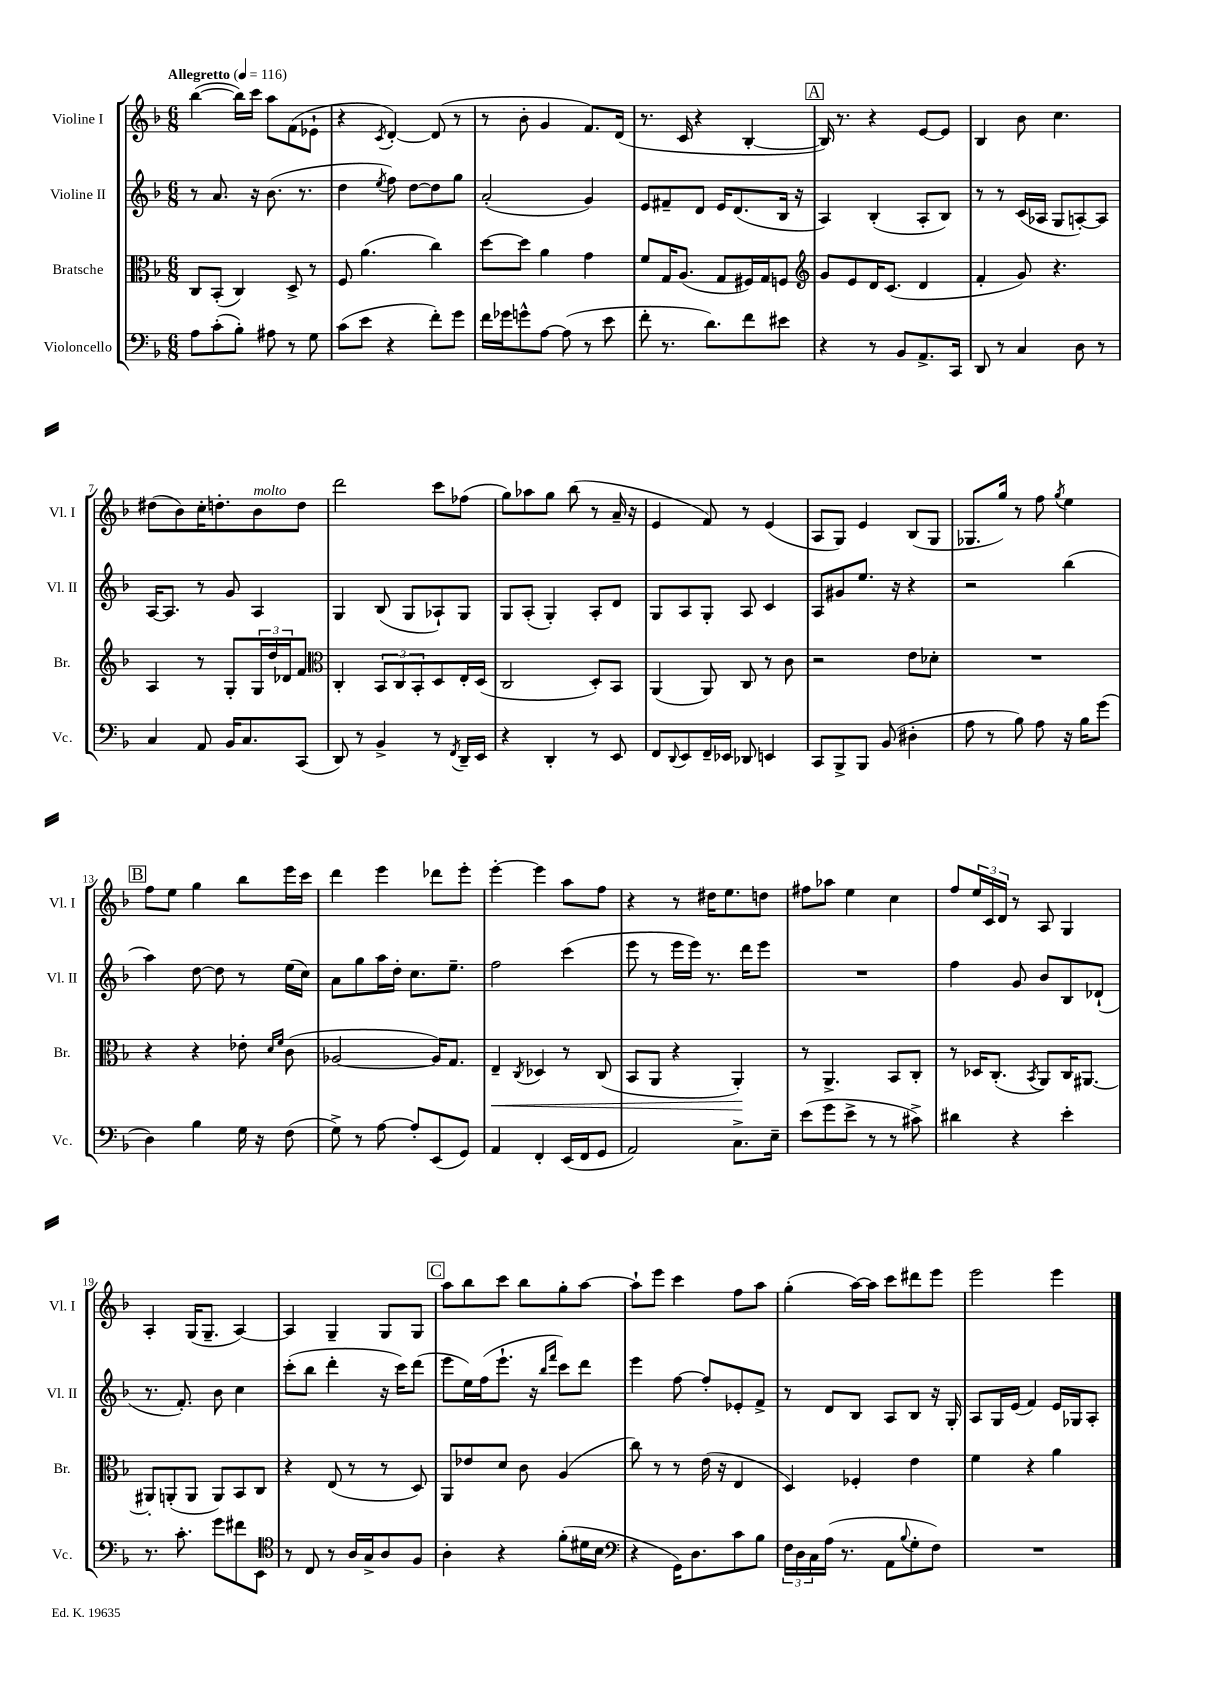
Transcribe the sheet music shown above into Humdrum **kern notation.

**kern	**kern	**dynam	**kern	**kern
*part4	*part3	*part3	*part2	*part1
*staff4	*staff3	*staff3	*staff2	*staff1
*I"Violoncello	*I"Bratsche	*	*I"Violine II	*I"Violine I
*I'Vc.	*I'Br.	*	*I'Vl. II	*I'Vl. I
*clefF4	*clefC3	*	*clefG2	*clefG2
*k[b-]	*k[b-]	*	*k[b-]	*k[b-]
*M6/8	*M6/8	*	*M6/8	*M6/8
*MM116	*MM116	*	*MM116	*MM116
=1	=1	=1	=1	=1
!	!	!	!	!LO:TX:a:B:t=Allegretto
8A\L	8C/L	.	8r	([4bb-\
(8c'\	(8BB-'/J	.	8.a/	.
8B-'\J)	4C/)	.	.	16bb-\LL])
.	.	.	16r	16ccc\JJ
8A#X\	.	.	(8.b-\	8aa\L
8r	8D^/	.	.	(8f\
.	.	.	8.r	.
8G\	8r	.	.	8e-X`\J
=2	=2	=2	=2	=2
(8c\L	8F/	.	4dd\	4r
8e\J	(4.a\	.	.	.
.	.	.	8qee/	8qc/
4r	.	.	8ff\)	[4d'/)
.	.	.	[8dd\L	.
8f'\L)	4cc\)	.	8dd\]	(8d/]
8g\J	.	.	8gg\J	8r
=3	=3	=3	=3	=3
16f\LL	[8dd\L	.	(2a'/	8r
16g-X\J	.	.	.	.
8gn^^\	8dd\J]	.	.	8b-'\
[8A\J	4a\	.	.	4g/
(8A\]	.	.	.	.
8r	4g\	.	4g/)	8.f/L)
8e\	.	.	.	.
.	.	.	.	(16d/Jk
=4	=4	=4	=4	=4
8f'\	8f/L	.	8e/L	8.r
8.r	16G/K	.	8f#X~/	.
.	(8.A/J	.	.	16c/
.	.	.	8d/J	4r
8.d\L)	.	.	.	.
.	8G/L	.	16e/KL	.
.	.	.	(8.d/	.
8f\	16F#X/L)	.	.	[4B-'/
.	16G/J	.	.	.
8e#X\J	8Fn/J	.	16B-/Jk	.
.	.	.	16r	.
!!LO:REH:place=s1:t=A
=5	=5	=5	=5	=5
*	*clefG2	*	*	*
4r	8g/L	.	4A/)	16B-/])
.	.	.	.	8.r
.	8e/	.	.	.
8r	16d/K	.	(4B-'/	4r
.	(8.c/J	.	.	.
8BB-/L	.	.	.	.
8.AA^/	4d/	.	8A'/L	[8e/L
.	.	.	8B-/J)	8e/J]
16CC/Jk	.	.	.	.
=6	=6	=6	=6	=6
8DD/	4f'/	.	8r	4B-/
8r	.	.	8r	.
4C/	8g/)	.	(16c/LL	8b-\
.	.	.	16A-X/JJ	.
.	4.r	.	8G/L	4.cc\
8D\	.	.	[8An'/)	.
8r	.	.	8A/J]	.
!!LO:LB:g=z
=7	=7	=7	=7	=7
4C/	4A/	.	[16A/KL	(8dd#X\L
.	.	.	8.A/J]	.
.	.	.	.	8b-\)
8AA/	8r	.	8r	16cc'\K
.	.	.	.	8.ddn'\
16BB-/KL	8G'/L	.	8g/	.
8.C/	.	.	.	.
!	!	!	!	!LO:TX:a:i:t=molto
.	24G/L	.	4A/	8b-\
.	24dd/	.	.	.
.	24d-X/J	.	.	.
(8CC/J	8f/J	.	.	8dd\J
=8	=8	=8	=8	=8
*	*clefC3	*	*	*
8DD/)	4C'/	.	4G/	2ddd\
8r	.	.	.	.
4BB-^/	12BB-/L	.	(8B-/	.
.	12C/	.	.	.
.	.	.	8G/L	.
.	12BB-'/	.	.	.
8r	8D/	.	8A-X`/)	8ccc\L
8qFF/	.	.	.	.
16DD~/LL	16E'/L	.	8G/J	(8ff-X\J
16EE/JJ	(16D/JJ	.	.	.
=9	=9	=9	=9	=9
4r	2C/	.	8G/L	8gg\L)
.	.	.	(8A'/J	8aa-X\
4DD'/	.	.	4G'/)	8gg\J
.	.	.	.	(8bb-\
8r	8D'/L)	.	8A'/L	8r
8EE/	8BB-/J	.	8d/J	16a~/
.	.	.	.	16r
=10	=10	=10	=10	=10
8FF/L	(4AA/	.	8G/L	4e/
8qqDD/	.	.	.	.
8EE/	.	.	8A/	.
16FF~/L	8AA/)	.	8G'/J	8f/)
16EE-X/JJ	.	.	.	.
8DD-X/	8C/	.	8A/	8r
4EEn/	8r	.	4c/	(4e/
.	8c\	.	.	.
=11	=11	=11	=11	=11
8CC/L	2r	.	8A/L	8A/L
8BBB-^/	.	.	8g#X/	8G/J)
8BBB-/J	.	.	8.ee/J	4e/
(8BB-/	.	.	.	.
.	.	.	16r	.
4D#X'\	8e\L	.	4r	(8B-/L
.	8d-X'\J	.	.	8G/J
=12	=12	=12	=12	=12
8A\	2.r	.	2r	8.G-X/L
8r	.	.	.	.
.	.	.	.	16gg/Jk)
8B-\)	.	.	.	8r
8A\	.	.	.	8ff\
.	.	.	.	8qgg/
16r	.	.	(4bb-\	4ee\
16B-\KL	.	.	.	.
(8g\J	.	.	.	.
!!LO:LB:g=z
!!LO:REH:place=s1:t=B
=13	=13	=13	=13	=13
4D\)	4r	.	4aa\)	8ff\L
.	.	.	.	8ee\J
4B-\	4r	.	[8dd\	4gg\
.	.	.	8dd\]	.
16G\	8e-X'\	.	8r	8bb-\L
16r	.	.	.	.
.	16qqd/LL	.	.	.
.	16qqf/JJ	.	.	.
(8F\	(8c\	.	(16ee\LL	16eee\L
.	.	.	16cc\JJ)	16ccc\JJ
=14	=14	=14	=14	=14
8G^\)	[2A-X/	.	8a\L	4ddd\
8r	.	.	8gg\	.
[8A\	.	.	16aa\L	4eee\
.	.	.	16dd'\JJ	.
8A'/L]	.	.	8.cc\L	.
(8EE/	16A-/KL])	.	.	8ddd-X\L
.	8.G/J	.	8.ee~\J	.
8GG/J)	.	.	.	8eee'\J
=15	=15	=15	=15	=15
!	!	!LO:HP:b	!	!
4AA/	4E~/	<	2ff\	[4eee'\
.	8qC/	.	.	.
4FF'/	4D-X/	.	.	4eee\]
(16EE/LL	8r	.	(4ccc\	8aa\L
16FF/J	.	.	.	.
8GG/J	(8C/	.	.	8ff\J
=16	=16	=16	=16	=16
2AA/)	8BB-/L	.	8eee\	4r
.	8AA/J	.	8r	.
.	4r	.	16eee\LL	8r
.	.	.	16eee\JJ)	.
.	.	.	8.r	16dd#X\KL
.	.	.	.	8.ee\
8.C^\L	4AA'/)	.	.	.
.	.	.	16ddd\KL	.
.	.	.	8eee\J	8ddn\J
16E~\Jk	.	.	.	.
.	.	[	.	.
=17	=17	=17	=17	=17
(8e\L	8r	.	2.r	8ff#X\L
8g\	4.AA^/	.	.	8aa-X\J
8e^\J	.	.	.	4ee\
8r	.	.	.	.
8r	8BB-/L	.	.	4cc\
8c#X^\)	8C'/J	.	.	.
=18	=18	=18	=18	=18
4d#X\	8r	.	4ff\	8ff/L
.	16D-X/KL	.	.	24ee/L
.	.	.	.	24c/
.	(8.C'/J	.	.	.
.	.	.	.	24d/JJ
4r	.	.	8g/	8r
.	8qBB-/	.	.	.
.	8AA/L)	.	8b-/L	8A/
4e'\	16C/K	.	8B-/	4G/
.	[8.AA#X/J	.	.	.
.	.	.	(8d-X`/J	.
!!LO:LB:g=z
=19	=19	=19	=19	=19
8.r	8AA#X'/L]	.	8.r	4A'/
.	(8AAn'/	.	.	.
8.c'\	.	.	8.f'/)	.
.	8AA/J	.	.	(16G/KL
.	.	.	.	8.G~/J
8g\L	8AA/L)	.	8b-\	.
8f#X\	8BB-/	.	4cc\	[4A/)
8EE\J	8C/J	.	.	.
=20	=20	=20	=20	=20
*clefC4	*	*	*	*
8r	4r	.	(8ccc'\L	4A/]
8C/	.	.	8bb-\J	.
8r	(8E/	.	4ddd'\	4G~/
16A/LL	8r	.	.	.
16G^/J	.	.	.	.
8A/	8r	.	16r	8G/L
.	.	.	16ccc\KL)	.
8F/J	8D/)	.	(8ddd\J	8G/J
!!LO:REH:place=s1:t=C
=21	=21	=21	=21	=21
4A'\	8AA/L	.	8eee\L	8aa\L
.	8e-X/	.	16ee\L)	8bb-\
.	.	.	(16ff\J	.
4r	8d/J	.	8.eee`\J	8ccc\J
.	8c\	.	.	8bb-\L
.	.	.	16r	.
.	.	.	16qqbb-/LL	.
.	.	.	16qqfff/JJ	.
(8f'\L	(4A/	.	8ccc\L)	8gg'\
16d#X\L	.	.	8ddd\J	[8aa\J
16B-\JJ	.	.	.	.
=22	=22	=22	=22	=22
*clefF4	*	*	*	*
4r	8cc\)	.	4eee\	8aa`\L]
.	8r	.	.	8eee\J
16GG\KL)	8r	.	[8ff\	4ccc\
8.D\	.	.	.	.
.	(16e\	.	8ff'/L]	.
.	16r	.	.	.
8c\	4E/	.	8e-X'/	8ff\L
8B-\J	.	.	8f^/J	8aa\J
=23	=23	=23	=23	=23
24F\LL	4D/)	.	8r	(4gg'\
24D\	.	.	.	.
24C\	.	.	.	.
(16A\JJ	.	.	8d/L	.
8.r	.	.	.	.
.	4F-X'/	.	8B-/J	[16aa\LL)
.	.	.	.	16aa\JJ]
8AA\L	.	.	8A/L	8ccc\L
8qqB-/	.	.	.	.
8G'\	4e\	.	8B-/J	8ddd#X\
8F\J)	.	.	16r	8eee\J
.	.	.	16G'/	.
=24	=24	=24	=24	=24
2.r	4f\	.	8A/L	2eee\
.	.	.	16G/L	.
.	.	.	(16e/JJ	.
.	4r	.	4f/)	.
.	4a\	.	16e/LL	4eee\
.	.	.	16G-X/J	.
.	.	.	8A'/J	.
==	==	==	==	==
*-	*-	*-	*-	*-
